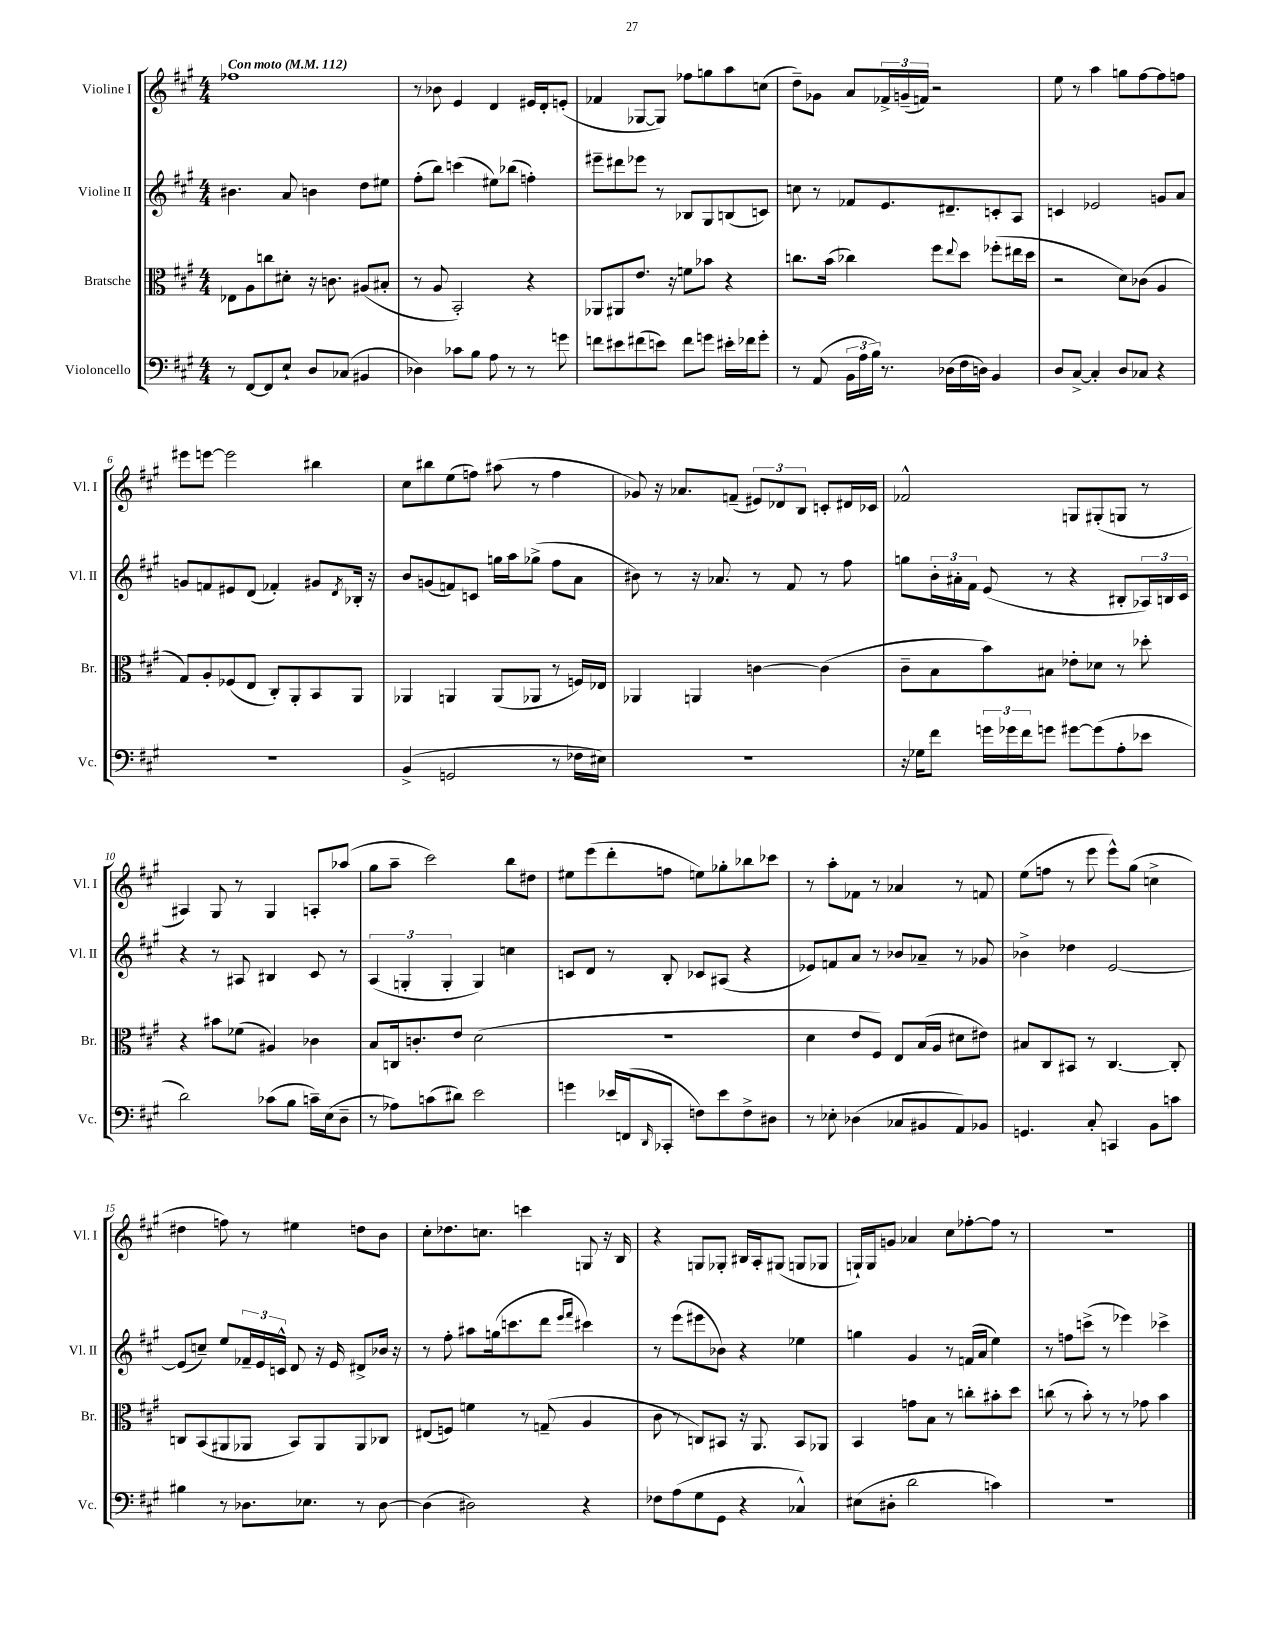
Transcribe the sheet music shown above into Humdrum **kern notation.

**kern	**kern	**kern	**kern
*staff4	*staff3	*staff2	*staff1
*clefF4	*clefC3	*clefG2	*clefG2
*k[f#c#g#]	*k[f#c#g#]	*k[f#c#g#]	*k[f#c#g#]
*M4/4	*M4/4	*M4/4	*M4/4
*MM112	*MM112	*MM112	*MM112
8r	8E-	4.b#	1ff-
[8FF#	8A	.	.
8FF#]	8cc	.	.
8E`	8d#'	8a	.
8D	16r	4b	.
.	8.c	.	.
(8C-	.	.	.
4BB#	(8A#	8dd	.
.	8B#'	8ee#	.
=	=	=	=
4D-)	8r	(8ff#'	8r
.	8A	8bb)	8b-
8c-	2BB')	(4ccc	4e
8B	.	.	.
8A	.	8ee#)	4d
8r	.	(8bb-	.
8r	4r	4ff')	16e#
.	.	.	16d'
8g	.	.	(8e'
=	=	=	=
8f	8AA-	8eee#~	4f-
8e#	8AA#	8ddd#	.
(8f#	8.e	8eee-	[8G-
8e)	.	8r	8G-])
.	16r	.	.
8f#	8f	8B-	8ff-
8g	8b-	8G#	8gg
16e#'	4r	(8B	8aa
16f-	.	.	.
8g'	.	8c)	(8cc
=	=	=	=
8r	8.cc	8cc	8dd~)
(8AA	.	8r	8g-
.	(16b	.	.
24BB	4cc-)	8f-	8a
24A	.	.	.
24B)	.	.	.
8.r	.	8.e	24f-^
.	.	.	(24g~
.	.	.	24f)
.	8ff#	.	2r
(16D-	.	8.d#~	.
.	8qqee	.	.
16F#	8dd	.	.
16D)	.	.	.
4BB	(8ff-'	8c'	.
.	16ee#	8A	.
.	16dd	.	.
=	=	=	=
8D	2r	4c	8ee
[8C#^	.	.	8r
4C#']	.	2e-	4aa
8D	8d)	.	8gg
8C-	(8c-	.	[8ff#
4r	4A	8g	8ff#]
.	.	8a	8ff
=	=	=	=
1r	8G#)	8g	8eee#
.	8A'	8f	[8eee
.	(8F-	8e#	2eee]
.	8E	(8d	.
.	8C#')	4f-')	.
.	8AA'	.	.
.	8BB	8g#	4bb#
.	.	8qd	.
.	8AA	16B-'	.
.	.	16r	.
=	=	=	=
(4BB^	4AA-	8b	8cc#
.	.	(8g	8bb#
2GG	4AA	8f)	(8ee
.	.	8c	8ff)
.	(8AA	16gg	(8aa#
.	.	16aa	.
.	8AA-	(8gg-^	8r
8r	8r	8ff#	4ff
16F-	16F)	8a	.
16E#)	16E-	.	.
=	=	=	=
1r	4AA-	8b#)	8g-)
.	.	8r	16r
.	.	.	8.a-
.	4AA	16r	.
.	.	8.a-	.
.	.	.	(8f~
.	[4c	8r	12e#)
.	.	.	12d-
.	.	8f#	.
.	.	.	12B
.	(4c]	8r	8c'
.	.	8ff#	16d#
.	.	.	16c-
=	=	=	=
16r	8c#~	8gg	2f-^^
16G-	.	.	.
8f#	8B	24b'	.
.	.	24a#'	.
.	.	24f#	.
24g	8b)	(8e	.
24g-	.	.	.
24f#	.	.	.
8g	8B#	8r	.
[8g#	8e-'	4r	8G
(8g#]	8d-	.	(8G#'
8A'	8r	8B#'	8G
8e-	8dd-'	24A-)	8r
.	.	24B	.
.	.	24c#	.
=	=	=	=
2d)	4r	4r	4A#)
.	8b#	8r	8G#
.	(8f-	8A#	8r
(8c-	4A#)	4B#	4G#
8B	.	.	.
16c~)	4c-	8c#	8A'
(16E	.	.	.
8D~	.	8r	(8aa-
=	=	=	=
8r	8B	(6A	8gg#
8A-)	16C	.	8aa~
.	.	6G'	.
.	8.c'	.	.
(8c	.	.	2ccc#)
.	.	6G'	.
8d#)	8e	.	.
2e	(2d	4G)	.
.	.	4cc	8bb
.	.	.	8dd#
=	=	=	=
4g	1r	8c	8ee#
.	.	8d	(8eee
16e-	.	8r	8ddd'
(16FF	.	.	.
16qqDD	.	.	.
8CC-'	.	8B'	8ff
8F)	.	8c-	8ee)
8e-	.	(8A#	8gg-'
8F^	.	4r	8bb-
8D#	.	.	8ccc-
=	=	=	=
8r	4d	8e-)	8r
8E-'	.	8f	8aa'
(4D-	8e	8a	8f-
.	8F#)	8r	8r
8C-	8E	8b-	4a-
8BB#	(16B	8a-~	.
.	16A	.	.
8AA)	8d#	8r	8r
8BB-	8e#)	8g-	8f
=	=	=	=
4.GG	8B#	4b-^	(8ee
.	8C#	.	8ff
.	8BB#	4dd-	8r
8C#'	8r	.	8eee
4CC	[4.C#	[2e	8eee^^)
.	.	.	(8gg#
8BB	.	.	4cc^
8c	8C#']	.	.
=	=	=	=
4B#	8C	(8e]	4dd#
.	(8BB	8cc~)	.
8r	8AA#	8ee	8ff)
8.D-	8AA-	24f-~	8r
.	.	24e	.
.	.	24c^^	.
.	8BB)	8d	4ee#
8.E-	.	.	.
.	8AA-	16r	.
.	.	16e	.
8r	8AA-	8d#^	8dd
[8D-	8C-	16b-	8b
.	.	16r	.
=	=	=	=
(4D-]	(8E#	8r	8cc#'
.	8F)	8ff#'	8.dd-
2D#)	4f	8aa#	.
.	.	.	8.cc
.	.	(16gg	.
.	.	8.ccc	.
.	8r	.	4ccc
.	(8G~	8ddd	.
.	.	16qqeee	.
.	.	16qqfff#	.
4r	4A	4ccc#)	8G
.	.	.	16r
.	.	.	16B
=	=	=	=
8F-	8c#	8r	4r
(8A	8r	(8eee	.
8G#	8C)	8eee#	8G
8GG#	8BB#	8b-)	8G-'
4r	16r	4r	16B#
.	8.AA	.	16A'
.	.	.	(8G#
4C-^^)	8BB#	4ee-	8G
.	8AA-	.	8G-
=	=	=	=
(8E#	4BB	4gg	16G`)
.	.	.	16G
8D#'	.	.	8g
2d	8g	4g#	4a-
.	8B	.	.
.	8r	8r	8cc#
.	8cc'	(16f	[8ff-'
.	.	16a	.
4c)	8b#'	4ee)	8ff-]
.	8dd	.	8r
=	=	=	=
1r	(8cc	8r	1r
.	8r	8ff	.
.	8b')	(8ccc^	.
.	8r	8r	.
.	8r	4eee-)	.
.	8g-	.	.
.	4b	4ccc-^	.
==	==	==	==
*-	*-	*-	*-
